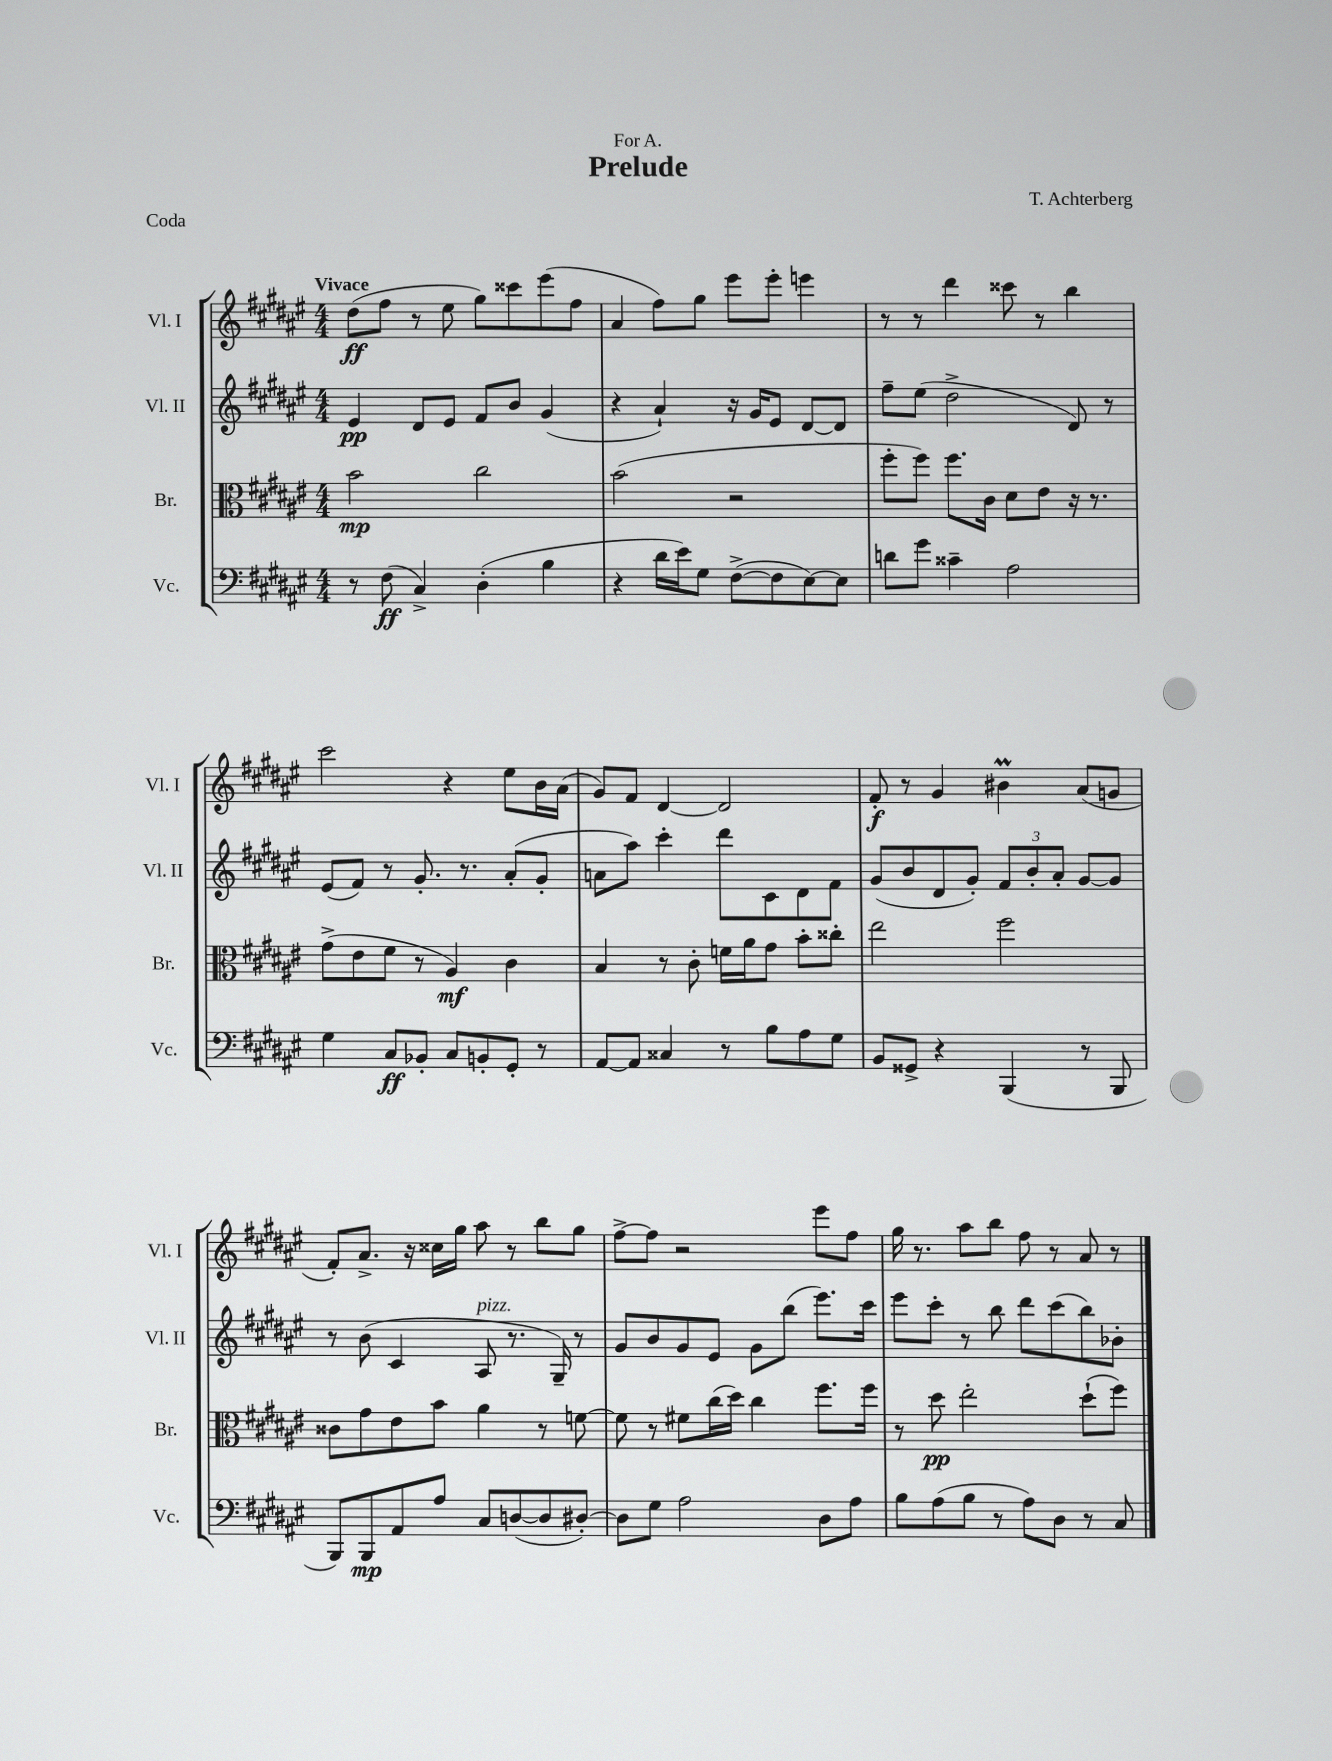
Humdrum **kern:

**kern	**kern	**kern	**kern
*staff4	*staff3	*staff2	*staff1
*clefF4	*clefC3	*clefG2	*clefG2
*k[f#c#g#d#a#e#]	*k[f#c#g#d#a#e#]	*k[f#c#g#d#a#e#]	*k[f#c#g#d#a#e#]
*M4/4	*M4/4	*M4/4	*M4/4
8r	2b	4e#	(8dd#
(8F#	.	.	8ff#
4C#^)	.	8d#	8r
.	.	8e#	8ee#
(4D#'	2cc#	8f#	8gg#)
.	.	8b	8ccc##
4B	.	(4g#	(8eee#
.	.	.	8ff#
=	=	=	=
4r	(2b	4r	4a#
16d#	.	4a#`)	8ff#)
16e#)	.	.	.
8G#	.	.	8gg#
([8F#^	2r	16r	8eee#
.	.	16g#	.
8F#]	.	8e#	8eee#'
[8E#)	.	[8d#	4eee
8E#]	.	8d#]	.
=	=	=	=
8d	8ff#'	8ff#~	8r
8g#	8ff#)	(8ee#	8r
4c##~	8.ff#	2dd#^	4ddd#
.	16c#	.	.
2A#	8d#	.	8ccc##
.	8e#	.	8r
.	16r	8d#)	4bb
.	8.r	.	.
.	.	8r	.
=	=	=	=
4G#	(8g#^	(8e#	2ccc#
.	8e#	8f#)	.
8C#	8f#	8r	.
8BB-'	8r	8.g#'	.
8C#	4A#)	.	4r
.	.	8.r	.
8BB'	.	.	.
8GG#'	4c#	(8a#'	8ee#
8r	.	8g#'	16b
.	.	.	(16a#
=	=	=	=
[8AA#	4B	8a	8g#)
8AA#]	.	8aa#)	8f#
4C##	8r	4ccc#'	[4d#
.	8c#'	.	.
8r	16f	8ddd#	2d#]
.	16a#	.	.
8B	8g#	8c#	.
8A#	8b'	8d#	.
8G#	8cc##'	8f#	.
=	=	=	=
8BB	2ee#	(8g#	8f#'
8GG##^	.	8b	8r
4r	.	8d#	4g#
.	.	8g#')	.
(4BBB	2ff#	12f#	4b#
.	.	12b'	.
.	.	12a#'	.
8r	.	[8g#	(8a#
8BBB	.	8g#]	8g
=	=	=	=
8BBB)	8c##	8r	8f#')
8BBB	8g#	(8b	8.a#^
8AA#	8e#	4c#	.
.	.	.	16r
8A#	8b	.	16cc##
.	.	.	16gg#
8C#	4a#	8A#	8aa#
([8D	.	8.r	8r
8D]	8r	.	8bb
.	.	16G#~)	.
[8D#')	[8f	8r	8gg#
=	=	=	=
8D#]	8f]	8g#	[8ff#^
8G#	8r	8b	8ff#]
2A#	8f#	8g#	2r
.	(16cc#	8e#	.
.	16dd#)	.	.
.	4cc#	8g#	.
.	.	(8bb	.
8D#	8.ff#	8.eee#)	8eee#
8A#	.	.	8ff#
.	16ff#	16ccc#	.
=	=	=	=
8B	8r	8eee#	16gg#
.	.	.	8.r
(8A#	8dd#	8ccc#'	.
8B	2ee#'	8r	8aa#
8r	.	8bb	8bb
8A#)	.	8ddd#	8ff#
8D#	.	(8ccc#	8r
8r	(8dd#`	8bb)	8a#
8C#	8ff#)	8b-'	8r
==	==	==	==
*-	*-	*-	*-
